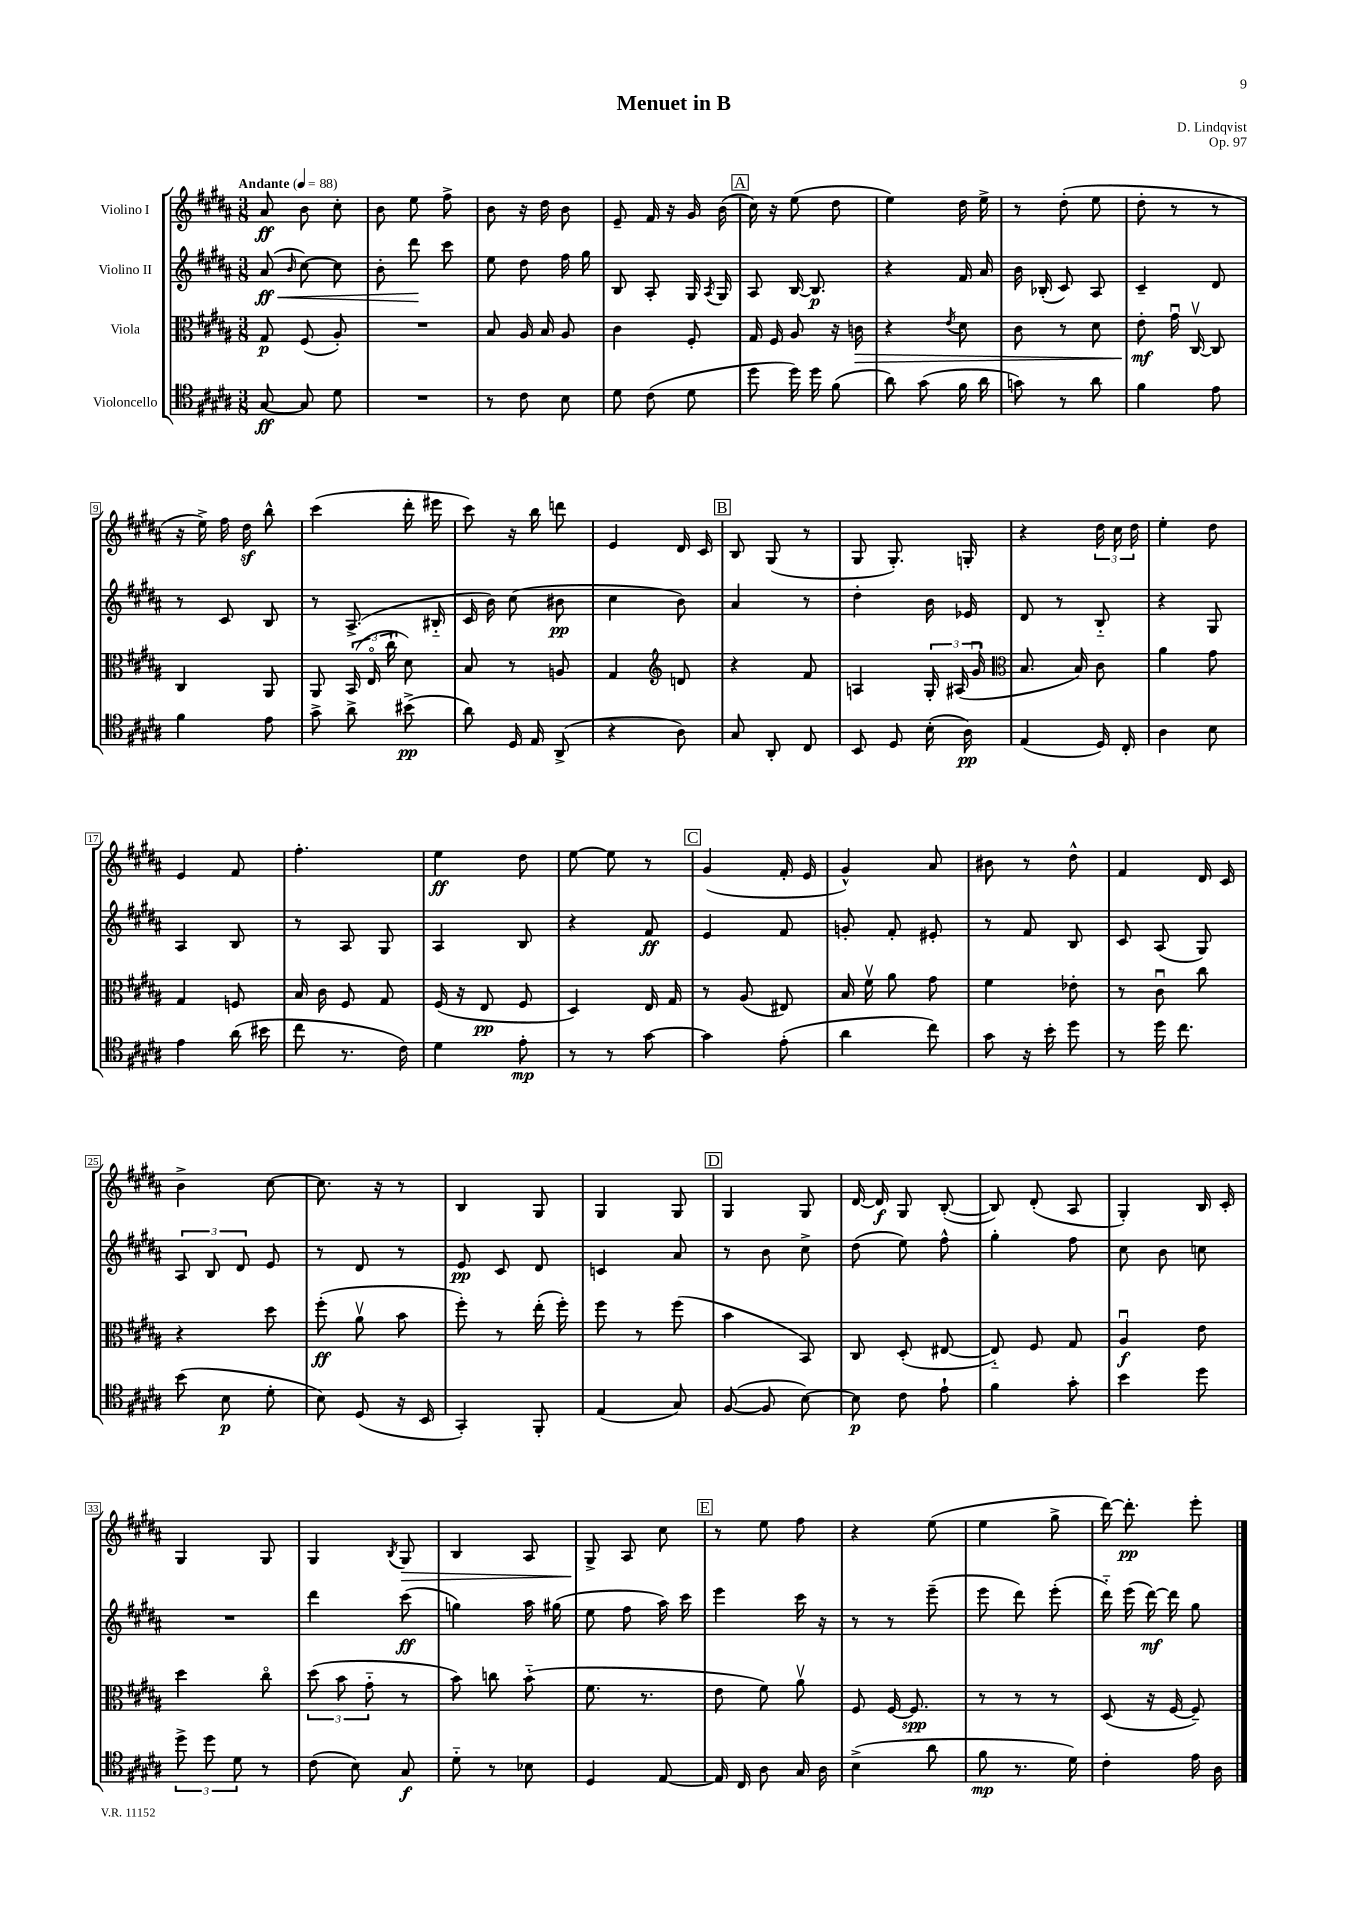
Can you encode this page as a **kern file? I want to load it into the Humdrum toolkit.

**kern	**kern	**kern	**kern
*staff4	*staff3	*staff2	*staff1
*clefC4	*clefC3	*clefG2	*clefG2
*k[f#c#g#d#a#]	*k[f#c#g#d#a#]	*k[f#c#g#d#a#]	*k[f#c#g#d#a#]
*M3/8	*M3/8	*M3/8	*M3/8
*MM88	*MM88	*MM88	*MM88
[8G#/	8G#/	(8a#/	8a#/
.	.	16qqb/	.
8G#/]	(8F#/	[8cc#\)	8b\
8d#\	8A#'/)	8cc#\]	8cc#'\
=	=	=	=
4.r	4.r	8b'\	8b\
.	.	8ddd#\	8ee\
.	.	8ccc#\	8ff#^\
=	=	=	=
8r	8B/	8ee\	8b\
8c#\	16A#/	8dd#\	16r
.	16B/	.	16dd#\
8B\	8A#/	16ff#\	8b\
.	.	16gg#\	.
=	=	=	=
8d#\	4c#\	8B/	8e~/
(8c#\	.	8A#'/	16f#/
.	.	.	16r
8d#\	8F#'/	16G#/	16g#/
.	.	8qA#/	.
.	.	16G#/	(16b\
=	=	=	=
8dd#\	16G#/	8A#/	16cc#\)
.	16F#/	.	16r
16dd#\)	8A#/	[16B/	(8ee\
16dd#\	.	8.B/]	.
(8f#\	16r	.	8dd#\
.	16c\	.	.
=	=	=	=
8a#\)	4r	4r	4ee\)
(8g#\	.	.	.
.	8qe/	.	.
16f#\	8d#\	16f#/	16dd#\
16a#\	.	16a#/	16ee^\
=	=	=	=
8g\)	8c#\	16b\	8r
.	.	(16B-'/	.
8r	8r	8c#/)	(8dd#'\
8a#\	8d#\	8A#/	8ee\
=	=	=	=
4f#\	8e'\	4c#~/	8dd#'\
.	16g#u\	.	8r
.	[16C#v/	.	.
8e\	8C#/]	8d#/	8r
=	=	=	=
4f#\	4C#/	8r	16r
.	.	.	16ee^\)
.	.	8c#/	16ff#\
.	.	.	16dd#\
8e\	8AA#/	8B/	8bb^^\
=	=	=	=
8g#^\	8AA#/	8r	(4ccc#\
8a#^\	(24BB/	(8.A#^/	.
.	24Eo/	.	.
.	24cc#`\	.	.
(8b#^\	8d#\)	.	16ddd#'\
.	.	16B#'~/	16eee#\
=	=	=	=
8a#\)	8B/	16c#/	8ccc#\)
.	.	16b\)	.
16D#/	8r	(8cc#\	16r
16E/	.	.	16bb\
(8AA#^/	8A/	8b#\	8ddd\
=	=	=	=
4r	4G#/	4cc#\	4e/
*	*clefG2	*	*
8A#\)	8d/	8b\)	16d#/
.	.	.	16c#/
=	=	=	=
8G#/	4r	4a#/	8B/
8AA#'/	.	.	(8G#/
8C#/	8f#/	8r	8r
=	=	=	=
8BB/	4A/	4dd#'\	8G#/
8D#/	.	.	8.G#'/)
(16B'\	24G#'/	16b\	.
.	(24A#/	.	.
16A#\)	.	16e-/	16G'/
.	24g#u/	.	.
=	=	=	=
*	*clefC3	*	*
(4E/	8.B/	8d#/	4r
.	.	8r	.
.	16B/)	.	.
16D#/)	8c#\	8B'~/	24dd#\
.	.	.	24cc#\
16C#'/	.	.	.
.	.	.	24dd#\
=	=	=	=
4A#\	4a#\	4r	4ee'\
8B\	8g#\	8G#/	8dd#\
=	=	=	=
4e\	4G#/	4A#/	4e/
(16a#\	8F/	8B/	8f#/
16b#\	.	.	.
=	=	=	=
8cc#\	16B/	8r	4.ff#'\
.	16c#\	.	.
8.r	8F#/	8A#/	.
.	8G#/	8G#/	.
16c#\)	.	.	.
=	=	=	=
4d#\	(16F#/	4A#/	4ee\
.	16r	.	.
.	8E/	.	.
8e'\	8F#/	8B/	8dd#\
=	=	=	=
8r	4D#/)	4r	[8ee\
8r	.	.	8ee\]
[8g#\	16E/	8f#/	8r
.	16G#/	.	.
=	=	=	=
4g#\]	8r	4e/	(4g#/
.	(8A#/	.	.
(8e'\	8E#/)	8f#/	16f#'/
.	.	.	16e/
=	=	=	=
4a#\	16B/	8g'/	4g#^^/)
.	16f#v\	.	.
.	8a#\	8f#'/	.
8cc#\)	8g#\	8e#'/	8a#/
=	=	=	=
8g#\	4f#\	8r	8b#\
16r	.	8f#/	8r
16b'\	.	.	.
8dd#\	8e-'\	8B/	8dd#^^\
=	=	=	=
8r	8r	8c#/	4f#/
16dd#\	8c#u\	(8A#/	.
8.cc#\	.	.	.
.	8cc#\	8G#/)	16d#/
.	.	.	16c#/
=	=	=	=
(8b\	4r	12A#/	4b^\
.	.	12B/	.
8B\	.	.	.
.	.	12d#/	.
8d#'\	8dd#\	8e/	[8cc#\
=	=	=	=
8B\)	(8ff#'\	8r	8.cc#\]
(8D#/	8a#v\	8d#/	.
.	.	.	16r
16r	8b\	8r	8r
16BB/	.	.	.
=	=	=	=
4GG#'/)	8ff#'\)	8e/	4B/
.	8r	8c#/	.
8FF#'/	(16ee'\	8d#/	8G#/
.	16ff#'\)	.	.
=	=	=	=
(4E/	8ff#\	4c/	4G#/
.	8r	.	.
8G#/)	(8ff#\	8a#/	8G#/
=	=	=	=
([8F#/	4b\	8r	4G#/
8F#/]	.	8b\	.
[8B\)	8BB/)	8cc#^\	8G#/
=	=	=	=
8B\]	8C#/	(8dd#\	[16d#/
.	.	.	16d#/]
8c#\	(8D#'/	8ee\)	8G#/
8e`\	[8E#/	8ff#^^\	([8B'/
=	=	=	=
4f#\	8E#'~/])	4gg#'\	8B/])
.	8F#/	.	(8d#'/
8g#'\	8G#/	8ff#\	8A#/
=	=	=	=
4b\	4A#u/	8cc#\	4G#'/)
.	.	8b\	.
8dd#\	8e\	8cc\	16B/
.	.	.	16c#'/
=	=	=	=
12dd#^\	4dd#\	4.r	4G#/
12dd#\	.	.	.
12d#\	.	.	.
8r	8cc#o\	.	8G#/
=	=	=	=
(8c#\	(12dd#\	4ddd#\	4G#/
.	12b\	.	.
8B\)	.	.	.
.	12g#'~\	.	.
.	.	.	8qB/
8G#/	8r	(8ccc#\	8G#/
=	=	=	=
8d#'~\	8b\)	4gg\)	4B/
8r	8cc\	.	.
8B-\	(8b'~\	16aa#\	8A#/
.	.	(16gg#\	.
=	=	=	=
4D#/	8.f#\	8ee\	8G#^/
.	.	8ff#\	8A#/
.	8.r	.	.
[8E/	.	16aa#\)	8cc#\
.	.	16ccc#\	.
=	=	=	=
16E/]	8e\	4eee\	8r
16C#/	.	.	.
8A#\	8f#\)	.	8ee\
16G#/	8a#v\	16ccc#\	8ff#\
16A#\	.	16r	.
=	=	=	=
(4B^\	8F#/	8r	4r
.	[16F#/	8r	.
.	8.F#/]	.	.
8a#\	.	(8eee~\	(8ee\
=	=	=	=
8f#\	8r	8eee\	4ee\
8.r	8r	8ddd#\)	.
.	8r	(8eee'\	8gg#^\
16d#\)	.	.	.
=	=	=	=
4c#'\	(8D#/	16ddd#'~\)	[16ddd#\)
.	.	(16eee\	8.ddd#'\]
.	16r	[16ddd#\)	.
.	[16F#/	16ddd#\]	.
16e\	8F#~/])	8gg#\	8eee'\
16A#\	.	.	.
==	==	==	==
*-	*-	*-	*-
